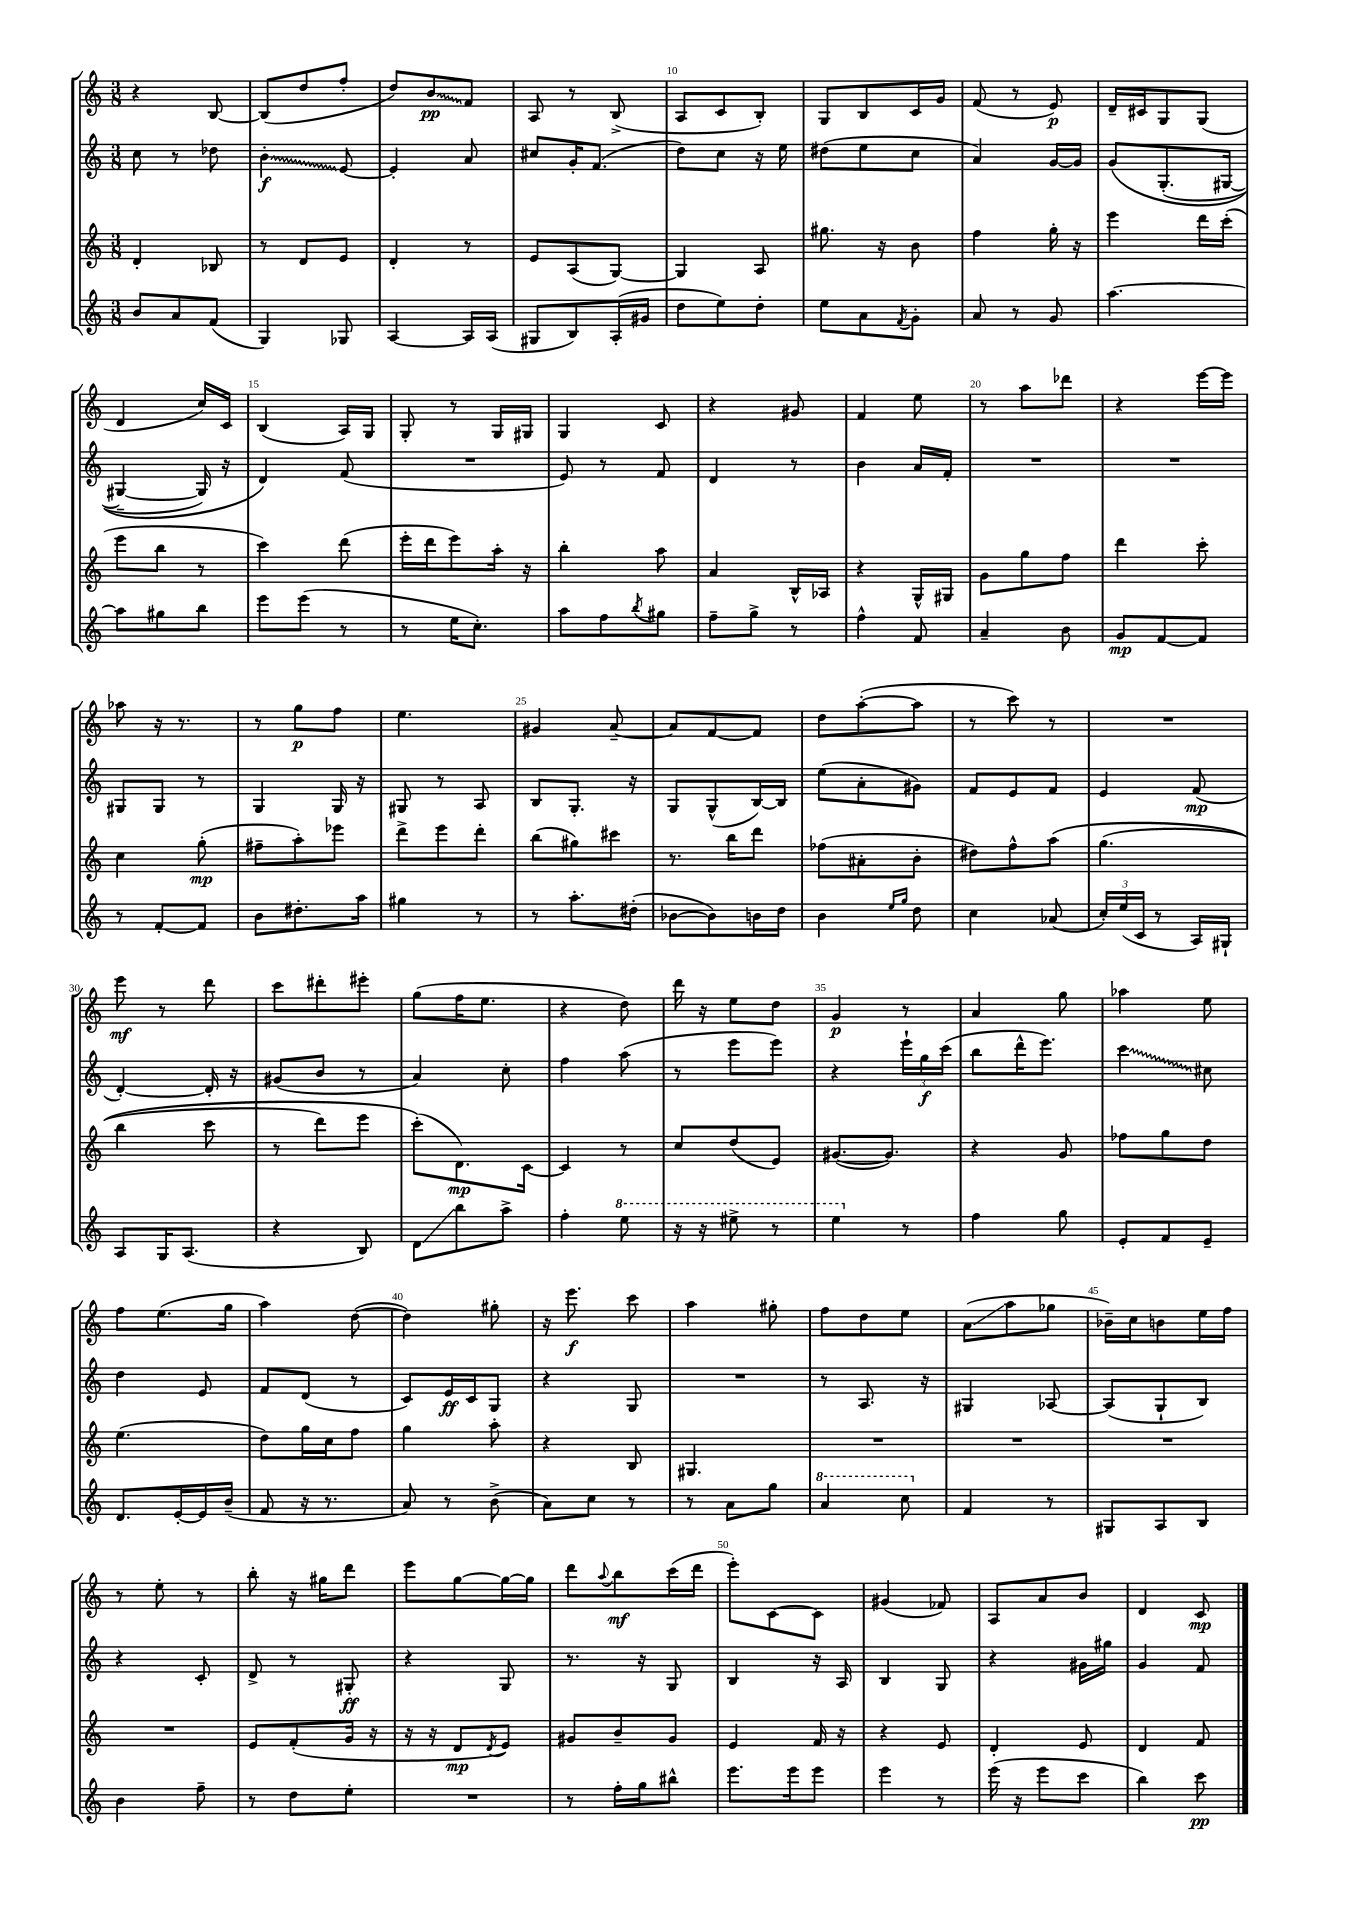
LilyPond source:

<<
\new StaffGroup <<
\new Staff = "s0" {
    \clef treble \key c \major \numericTimeSignature \time 3/8
    r4 b8~ |
    b8( d''8 f''8-. |
    d''8) \once \override Glissando.style = #'zigzag b'8\glissando\pp f'8 |
    a8 r8 b8->( |
    a8 c'8 b8-.) |
    g8 b8 c'16 g'16 |
    f'8( r8 e'8\p) |
    d'16-- cis'16 g8 g8( |
    d'4 c''16) c'16 |
    b4( a16) g16 |
    g8-. r8 g16 gis16 |
    g4 c'8 |
    r4 gis'8 |
    f'4 e''8 |
    r8 a''8 des'''8 |
    r4 e'''16~ e'''16 |
    aes''8 r16 r8. |
    r8 g''8\p f''8 |
    e''4. |
    gis'4 a'8~-- |
    a'8 f'8~ f'8 |
    d''8 a''8~-.( a''8 |
    r8 c'''8) r8 |
    R4. |
    e'''8\mf r8 d'''8 |
    c'''8 dis'''8-. eis'''8-. |
    g''8( f''16 e''8. |
    r4 d''8) |
    d'''16 r16 e''8 d''8 |
    g'4\p r8 |
    a'4 g''8 |
    aes''4 e''8 |
    f''8 e''8.( g''16 |
    a''4) d''8~( |
    d''4) gis''8-. |
    r16 e'''8.\f c'''8 |
    a''4 gis''8-. |
    f''8 d''8 e''8 |
    a'8\glissando( a''8 ges''8 |
    bes'16--) c''16 b'8 e''16 f''16 |
    r8 e''8-. r8 |
    b''8-. r16 gis''16 d'''8 |
    e'''8 g''8~ g''16~ g''16 |
    d'''8 \appoggiatura { a''8 } b''8\mf c'''16( d'''16 |
    e'''8-.) c'8~ c'8 |
    gis'4( fes'8) |
    a8 a'8 b'8 |
    d'4 c'8\mp \bar "|." |
}
\new Staff = "s1" {
    \clef treble \key c \major \numericTimeSignature \time 3/8
    c''8 r8 des''8 |
    \once \override Glissando.style = #'zigzag b'4-.\glissando\f e'8~ |
    e'4-. a'8 |
    cis''8 g'16-. f'8.( |
    d''8) c''8 r16 e''16 |
    dis''8( e''8 c''8 |
    a'4) g'16~ g'16 |
    g'8\( g8.-.( gis16~ |
    gis4~-- gis16) r16 |
    d'4\) f'8( |
    R4. |
    e'8) r8 f'8 |
    d'4 r8 |
    b'4 a'16 f'16-. |
    R4. |
    R4. |
    gis8 gis8 r8 |
    g4 g16 r16 |
    gis8 r8 a8 |
    b8 g8.-. r16 |
    g8 g8-^( b16~) b16 |
    e''8( a'8-. gis'8) |
    f'8 e'8 f'8 |
    e'4 f'8\mp( |
    d'4~-.) d'16-. r16 |
    gis'8( b'8 r8 |
    a'4) c''8-. |
    f''4 a''8( |
    r8 e'''8 e'''8) |
    r4 \tuplet 3/2 { e'''16-! g''16\f c'''16( } |
    b''8 d'''16-^ e'''8.) |
    \once \override Glissando.style = #'zigzag c'''4\glissando cis''8 |
    d''4 e'8 |
    f'8 d'8( r8 |
    c'8) e'16\ff c'16 g8 |
    r4 g8 |
    R4. |
    r8 a8. r16 |
    gis4 aes8~ |
    aes8( g8-! b8) |
    r4 c'8-. |
    d'8-> r8 gis8-.\ff |
    r4 g8 |
    r8. r16 g8 |
    b4 r16 a16 |
    b4 g8 |
    r4 gis'16 gis''16 |
    g'4 f'8 \bar "|." |
}
\new Staff = "s2" {
    \clef treble \key c \major \numericTimeSignature \time 3/8
    d'4-. bes8 |
    r8 d'8 e'8 |
    d'4-. r8 |
    e'8 a8( g8~) |
    g4 a8 |
    gis''8. r16 b'8 |
    f''4 g''16-. r16 |
    e'''4 d'''16 c'''16-.( |
    e'''8 b''8 r8 |
    c'''4) d'''8( |
    e'''16-. d'''16 e'''8) a''16-. r16 |
    b''4-. a''8 |
    a'4 b16-^ aes16 |
    r4 g16-^ gis16 |
    g'8 g''8 f''8 |
    d'''4 c'''8-. |
    c''4 g''8-.\mp( |
    fis''8-- a''8-.) ees'''8 |
    d'''8-> e'''8 d'''8-. |
    b''8( gis''8) cis'''8 |
    r8. b''16 d'''8 |
    fes''8( ais'8-. b'8-. |
    dis''8) f''8-^ a''8\( |
    g''4.( |
    b''4 c'''8 |
    r8 d'''8) e'''8 |
    c'''8-.(\) d'8.\mp) c'16~ |
    c'4 r8 |
    c''8 d''8( e'8) |
    gis'8.~( gis'8.) |
    r4 g'8 |
    fes''8 g''8 d''8 |
    e''4.( |
    d''8) g''16 c''16 f''8 |
    g''4 a''8-. |
    r4 b8 |
    gis4. |
    R4. |
    R4. |
    R4. |
    R4. |
    e'8 f'8-.( g'16 r16 |
    r16 r16 d'8\mp \acciaccatura { d'8 } e'8) |
    gis'8 b'8-- gis'8 |
    e'4 f'16 r16 |
    r4 e'8 |
    d'4-. e'8 |
    d'4 f'8 \bar "|." |
}
\new Staff = "s3" {
    \clef treble \key c \major \numericTimeSignature \time 3/8
    b'8 a'8 f'8( |
    g4) ges8 |
    a4~ a16 a16( |
    gis8 b8) a16-.( gis'16 |
    d''8 e''8) d''8-. |
    e''8 a'8 \acciaccatura { f'8 } g'8-. |
    a'8 r8 g'8 |
    a''4.~ |
    a''8 gis''8 b''8 |
    e'''8 e'''8( r8 |
    r8 e''16 c''8.-.) |
    a''8 f''8 \acciaccatura { b''8 } gis''8 |
    f''8-- g''8-> r8 |
    f''4-^ f'8 |
    a'4-- b'8 |
    g'8\mp f'8~ f'8 |
    r8 f'8~-. f'8 |
    b'8 dis''8.-. a''16 |
    gis''4 r8 |
    r8 a''8.-. dis''16-.( |
    bes'8~ bes'8) b'16 d''16 |
    b'4 \grace { e''16 g''16 } d''8 |
    c''4 aes'8( |
    \tuplet 3/2 { c''16-.) e''16( c'16 } r8 a16) gis16-! |
    a8 g16 a8.( |
    r4 b8) |
    d'8\glissando b''8 a''8-> |
    f''4-. \ottava #1 e'''8 |
    r16 r16 eis'''8-> r8 |
    e'''4 \ottava #0 r8 |
    f''4 g''8 |
    e'8-. f'8 e'8-- |
    d'8. e'16~-. e'16 b'16--( |
    f'8 r16 r8. |
    a'8) r8 b'8->( |
    a'8) c''8 r8 |
    r8 a'8 g''8 |
    \ottava #1 a''4 c'''8 \ottava #0 |
    f'4 r8 |
    gis8 a8 b8 |
    b'4 f''8-- |
    r8 d''8 e''8-. |
    R4. |
    r8 f''16-. g''16 bis''8-^ |
    e'''8. e'''16 e'''8 |
    e'''4 r8 |
    e'''16( r16 e'''8 c'''8 |
    b''4) c'''8\pp \bar "|." |
}
>>
>>
\layout { \context { \Score currentBarNumber = #6 \override BarNumber.break-visibility = ##(#f #t #t) barNumberVisibility = #(every-nth-bar-number-visible 5) } }
